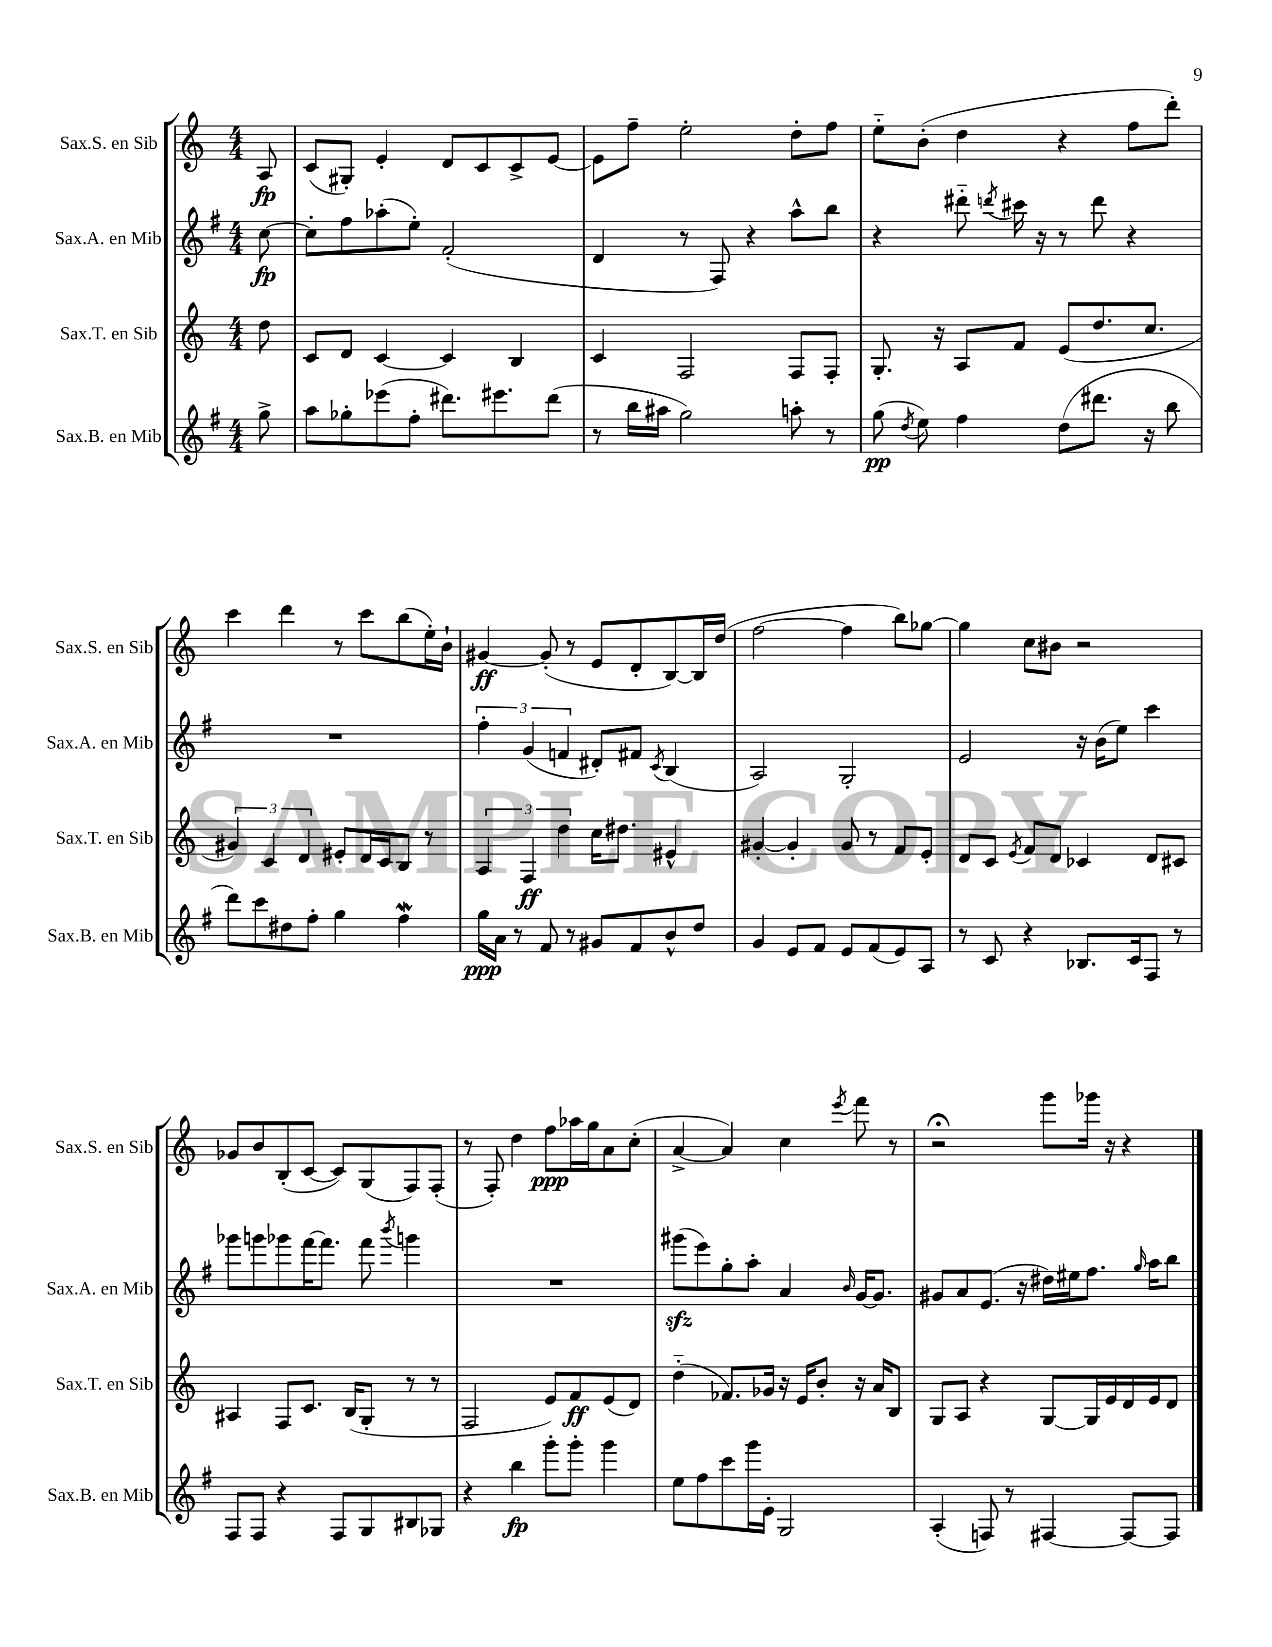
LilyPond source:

<<
\new StaffGroup <<
\new Staff = "s0" \with { instrumentName = "Sax.S. en Sib" shortInstrumentName = "Sax.S. en Sib" } {
    \clef treble \key c \major \numericTimeSignature \time 4/4 \partial 8
    \autoBeamOff a8\fp |
    c'8[( gis8]-.) e'4-. d'8[ c'8 c'8-> e'8]~ |
    e'8[ f''8]-- e''2-. d''8[-. f''8] |
    e''8[-_ b'8]-.( d''4 r4 f''8[ d'''8]-.) |
    c'''4 d'''4 r8 c'''8[ b''8( e''16-.) b'16]-! |
    gis'4~\ff gis'8-.( r8 e'8[ d'8-. b8~) b16 d''16]( |
    f''2~ f''4 b''8[) ges''8]~ |
    ges''4 c''8[ bis'8] r2 |
    ges'8[ b'8 b8-.( c'8]~ c'8[) g8( f8) f8]-.( |
    r8 f8-.) d''4 f''8[\ppp aes''16 g''16 a'8 c''8]-.( |
    a'4~-> a'4) c''4 \acciaccatura { e'''8 } f'''8 r8 |
    r2\fermata g'''8[ ges'''16] r16 r4 \bar "|." |
}
\new Staff = "s1" \with { instrumentName = "Sax.A. en Mib" shortInstrumentName = "Sax.A. en Mib" } {
    \clef treble \key g \major \numericTimeSignature \time 4/4 \partial 8
    \autoBeamOff c''8~\fp |
    c''8[-. fis''8 aes''8-.( e''8]-.) fis'2-.( |
    d'4 r8 fis8) r4 a''8[-^ b''8] |
    r4 dis'''8-_ \acciaccatura { d'''8 } cis'''16 r16 r8 d'''8 r4 |
    R1 |
    \tuplet 3/2 { fis''4-. g'4( f'4 } dis'8[-.) fis'8] \acciaccatura { c'8 } b4( |
    a2) g2-. |
    e'2 r16 b'16[( e''8]) c'''4 |
    ges'''8[ g'''8 ges'''8 fis'''16~ fis'''8.] fis'''8 \acciaccatura { b'''8 } g'''4 |
    R1 |
    gis'''8[\sfz( e'''8) g''8-. a''8]-. a'4 \grace { b'16 } g'16[~ g'8.] |
    gis'8[ a'8 e'8.]( r16 dis''16[) eis''16 fis''8.] \grace { g''16 } a''16[ b''8] \bar "|." |
}
\new Staff = "s2" \with { instrumentName = "Sax.T. en Sib" shortInstrumentName = "Sax.T. en Sib" } {
    \clef treble \key c \major \numericTimeSignature \time 4/4 \partial 8
    \autoBeamOff d''8 |
    c'8[ d'8] c'4~ c'4 b4 |
    c'4 f2 f8[ f8]-. |
    g8.-. r16 a8[ f'8] e'8[( d''8. c''8.] |
    \tuplet 3/2 { gis'4) c'4 d'4 } eis'8[-. d'16 c'16 b8] r8 |
    \tuplet 3/2 { a4 f4\ff d''4 } c''16[ dis''8.] eis'4-^ |
    gis'4~-. gis'4-. gis'8 r8 f'8[ e'8]-. |
    d'8[ c'8] \acciaccatura { e'8 } f'8[ d'8] ces'4 d'8[ cis'8] |
    ais4 f8[ c'8.] b16[( g8]-. r8 r8 |
    f2 e'8[) f'8\ff e'8( d'8]) |
    d''4-_( fes'8.[) ges'16] r16 e'16[ b'8]-. r16 a'16[ b8] |
    g8[ a8] r4 g8[~ g16 e'16 d'16 e'16 d'8] \bar "|." |
}
\new Staff = "s3" \with { instrumentName = "Sax.B. en Mib" shortInstrumentName = "Sax.B. en Mib" } {
    \clef treble \key g \major \numericTimeSignature \time 4/4 \partial 8
    \autoBeamOff g''8-> |
    a''8[ ges''8-. ees'''8( fis''8]-. dis'''8.[) eis'''8. dis'''8]( |
    r8 b''16[ ais''16] g''2) a''8-. r8 |
    g''8\pp( \acciaccatura { d''8 } e''8) fis''4 d''8[( dis'''8.] r16 b''8 |
    d'''8[) c'''8 dis''8 fis''8]-. g''4 fis''4\mordent |
    g''16[\ppp a'16] r8 fis'8 r8 gis'8[ fis'8 b'8-^ d''8] |
    g'4 e'8[ fis'8] e'8[ fis'8( e'8) a8] |
    r8 c'8 r4 bes8.[ c'16 fis8] r8 |
    fis8[ fis8] r4 fis8[ g8 bis8 ges8] |
    r4 b''4\fp g'''8[-. g'''8]-. g'''4 |
    e''8[ fis''8 c'''8 g'''16 e'16]-. g2 |
    a4-.( f8) r8 fis4~ fis8[~ fis8] \bar "|." |
}
>>
>>
\layout { \context { \Score \remove "Bar_number_engraver" } }
